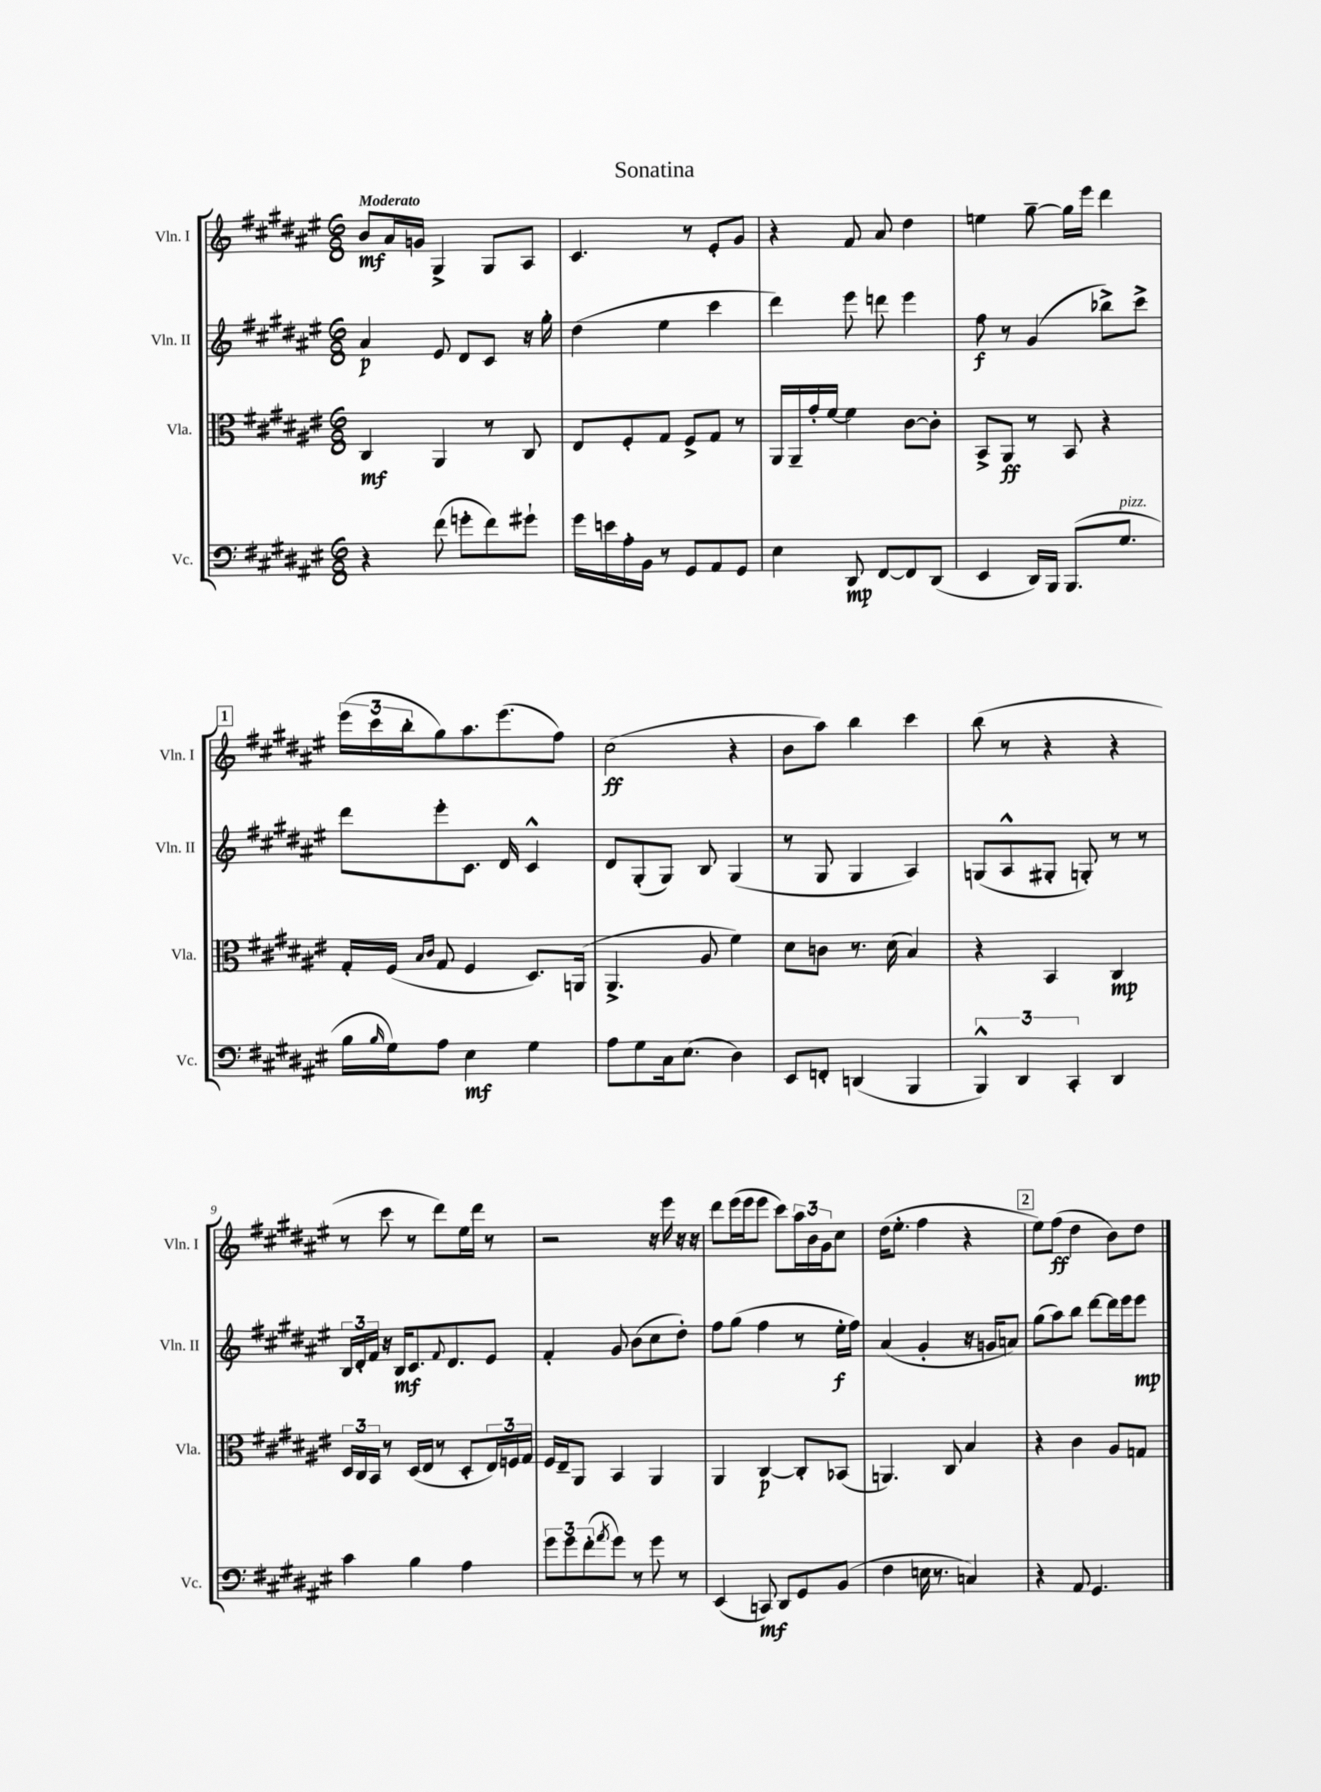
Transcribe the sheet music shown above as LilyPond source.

\header { title = "Sonatina" }
<<
\new StaffGroup <<
\new Staff = "s0" \with { instrumentName = "Vln. I" shortInstrumentName = "Vln. I" } {
    \clef treble \key fis \major \numericTimeSignature \time 6/8 \tempo "Moderato"
    b'8\mf ais'16 g'16 gis4-> gis8 ais8 |
    cis'4. r8 eis'8-. gis'8 |
    r4 fis'8 ais'8 dis''4 |
    e''4 gis''8~-- gis''16 eis'''16 dis'''4 |
    \mark \markup { \box "1" } \tuplet 3/2 { eis'''16( cis'''16 b''16-. } gis''8) ais''8. eis'''8.( fis''8) |
    cis''2\ff( r4 |
    b'8 ais''8) b''4 cis'''4 |
    b''8( r8 r4 r4 |
    r8 cis'''8 r8 dis'''8) eis''16 dis'''16 r8 |
    r2 r16 eis'''16 r16 r16 |
    dis'''8 eis'''16( eis'''16 eis'''8 cis'''8) \tuplet 3/2 { ais''16 b'16 gis'16 } cis''8 |
    dis''16( eis''8.-. fis''4 r4 |
    \mark \markup { \box "2" } eis''8) fis''8\ff( dis''4 b'8) dis''8 \bar "|." |
}
\new Staff = "s1" \with { instrumentName = "Vln. II" shortInstrumentName = "Vln. II" } {
    \clef treble \key fis \major \numericTimeSignature \time 6/8
    ais'4\p eis'8 dis'8 cis'8 r16 gis''16-. |
    dis''4( eis''4 cis'''4 |
    dis'''4) eis'''8 d'''8 eis'''4 |
    fis''8\f r8 gis'4( bes''8->) cis'''8-> |
    \mark \markup { \box "1" } dis'''8 eis'''8-. cis'8. dis'16 cis'4-^ |
    dis'8 gis8-.( gis8) b8 gis4( |
    r8 gis8 gis4 ais4) |
    g8( ais8-^ gis8-. g8-.) r8 r8 |
    \tuplet 3/2 { b16 dis'16-. fis'16 } r16 b16\mf cis'8. \appoggiatura { fis'8 } dis'8. eis'8 |
    fis'4-. gis'8 b'8( cis''8 dis''8-.) |
    fis''8 gis''8( fis''4 r8 eis''16-.\f fis''16) |
    ais'4( gis'4-. r16 g'16 a'8) |
    \mark \markup { \box "2" } gis''8( ais''8) b''8 dis'''8~ dis'''16 eis'''16 eis'''8\mp \bar "|." |
}
\new Staff = "s2" \with { instrumentName = "Vla." shortInstrumentName = "Vla." } {
    \clef alto \key fis \major \numericTimeSignature \time 6/8
    cis4\mf ais,4 r8 cis8 |
    eis8 fis8-. gis8 fis8-> gis8 r8 |
    ais,16 ais,16-- gis'16-. fis'16~ fis'4 cis'8~ cis'8-. |
    b,8-> ais,8\ff r8 b,8 r4 |
    \mark \markup { \box "1" } gis16-. fis16( \grace { b16 cis'16 } gis8 fis4 dis8.) a,16( |
    ais,4.-> ais8 fis'4) |
    dis'8 c'8 r8. dis'16( b4) |
    r4 b,4 cis4\mp |
    \tuplet 3/2 { dis16 cis16 b,16 } r8 dis16( eis16 r8 dis8-. \tuplet 3/2 { eis16) f16 gis16 } |
    fis16 eis16-- ais,8 b,4 ais,4 |
    ais,4 cis4~\p cis8-. bes,8( |
    a,4.) cis8 b4 |
    \mark \markup { \box "2" } r4 cis'4 ais8 g8 \bar "|." |
}
\new Staff = "s3" \with { instrumentName = "Vc." shortInstrumentName = "Vc." } {
    \clef bass \key fis \major \numericTimeSignature \time 6/8
    r4 fis'8( g'8-. fis'8) gis'8-! |
    gis'16 e'16 ais16-. b,16 r8 gis,8 ais,8 gis,8 |
    eis4 dis,8\mp fis,8~ fis,8 dis,8( |
    eis,4 dis,16) b,,16 b,,8.( gis8.^\markup { \italic "pizz." } |
    \mark \markup { \box "1" } b16 \grace { b16 } gis16) ais8 eis4\mf gis4 |
    ais8 gis8 cis16 eis8.( dis4) |
    eis,8 f,8-. d,4( b,,4 |
    \tuplet 3/2 { b,,4-^) dis,4 cis,4-. } dis,4 |
    cis'4 b4 ais4 |
    \tuplet 3/2 { gis'8 gis'8 fis'8-.( } \acciaccatura { ais'8 } gis'8) r8 gis'8 r8 |
    eis,4( c,8\mf) dis,8 gis,8 b,8( |
    fis4 e16 r8. c4) |
    \mark \markup { \box "2" } r4 ais,8 gis,4. \bar "|." |
}
>>
>>
